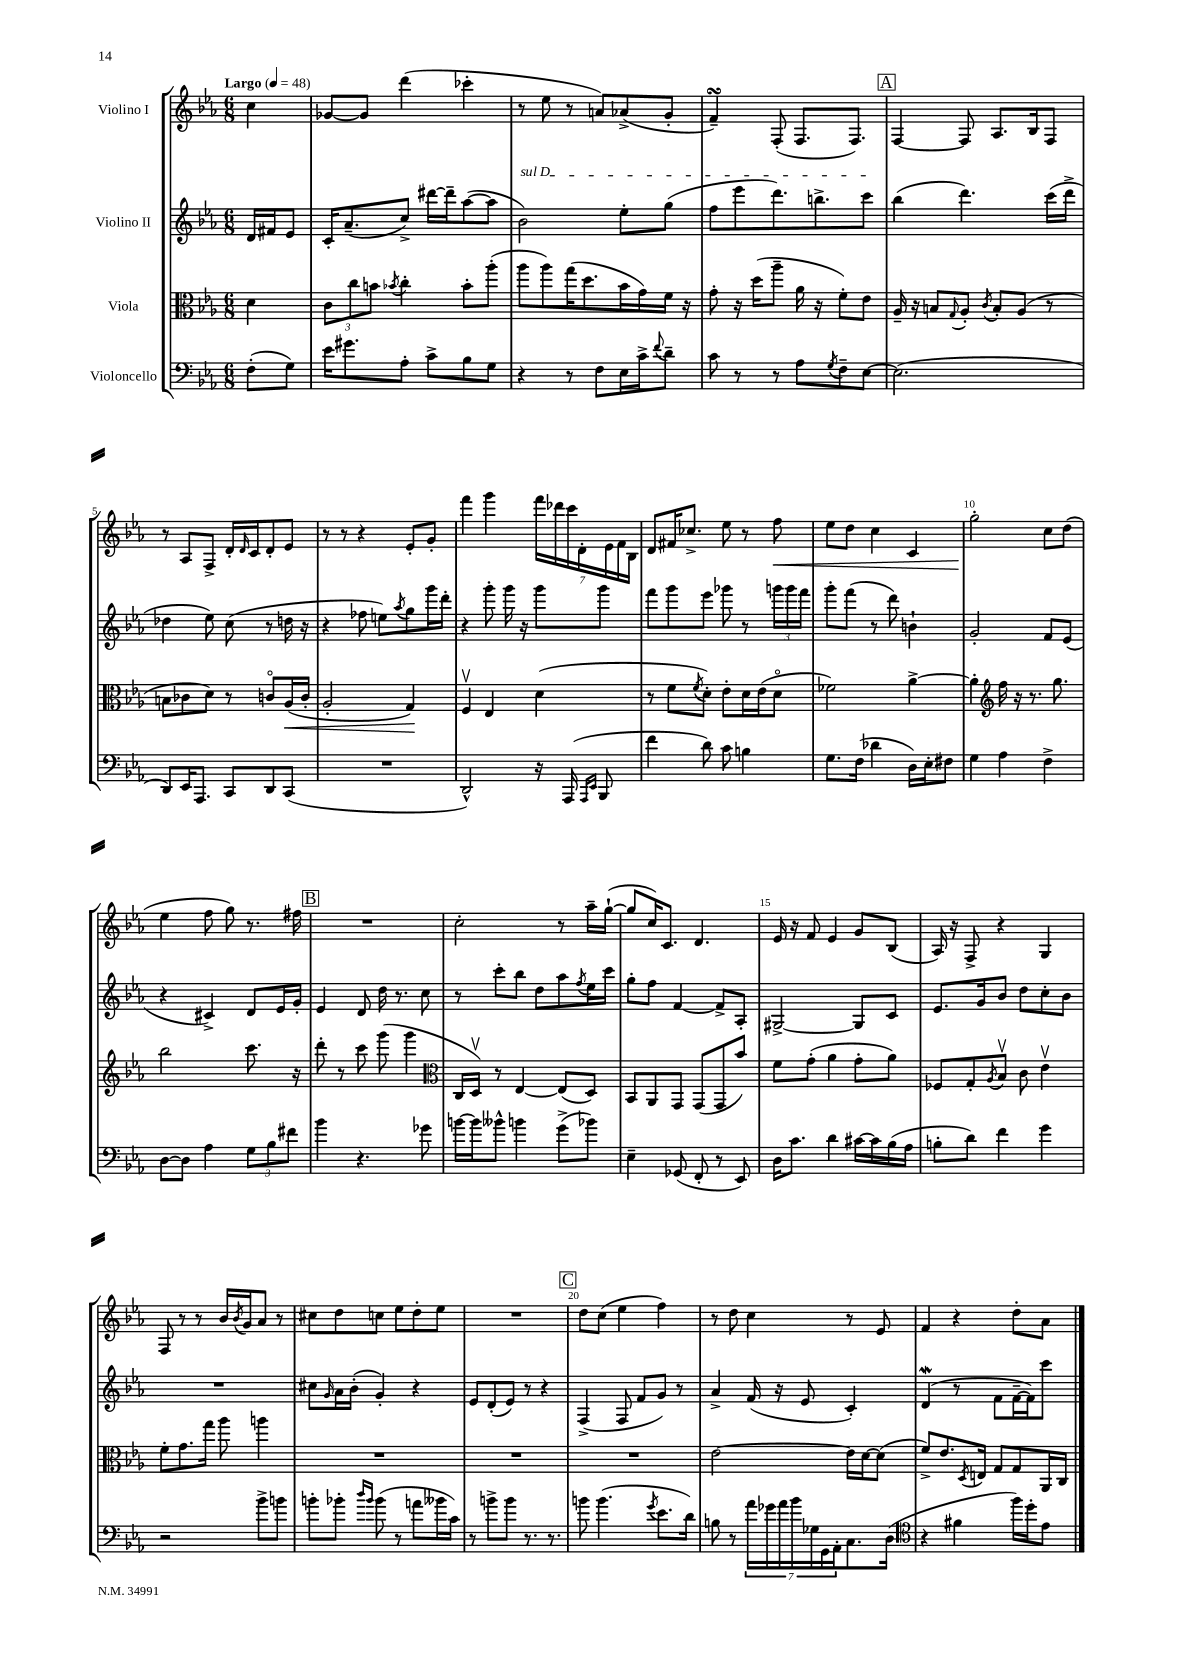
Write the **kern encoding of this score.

**kern	**kern	**kern	**kern
*staff4	*staff3	*staff2	*staff1
*clefF4	*clefC3	*clefG2	*clefG2
*k[b-e-a-]	*k[b-e-a-]	*k[b-e-a-]	*k[b-e-a-]
*M6/8	*M6/8	*M6/8	*M6/8
*MM48	*MM48	*MM48	*MM48
(8F'\L	4d\	16d/LL	4cc\
.	.	16f#/J	.
8G\J)	.	8e-/J	.
=	=	=	=
16e-\LK	12c\L	16c'/LK	[8g-/L
8.g#\	.	(8.a-~/	.
.	12cc\	.	.
.	.	.	8g-/]J
.	12b\J	.	.
.	8qb-/	.	.
8A-'\J	4cc'\	8cc^/J)	(4ddd\
8c^\L	.	[16ddd#\LL	.
.	.	16ddd#~\]J	.
8B-\	8b-'\L	([8aa-\	4ccc-'\
8G\J	(8aa-'\J	8aa-\]J	.
=	=	=	=
4r	8aa-\L	2b-\)	8r
.	8aa-\)	.	8ee-\
8r	(16gg\K	.	8r
.	8.dd\	.	.
8F\L	.	.	8a/L)
16E-\L	16b-\L	8ee-'\L	(8a-^/
16c^\J	16g\)	.	.
8qqf/	.	.	.
8d~\J	16f\JJ	(8gg\J	8g'/J
.	16r	.	.
=	=	=	=
8c\	8g'\	8ff\L	4f~/)
8r	16r	8eee-\	.
.	(16dd\LK	.	.
8r	8aa-~\J	8.ddd\)	(8F'/
8A-\L	16a-\	.	8.F/L
.	16r	8.bb^\	.
8qG/	.	.	.
8F~\	8f'\L)	.	.
.	.	.	8.F/J)
[8E-\J	8e-\J	8ccc\J	.
=	=	=	=
(2.E-\]	16A-~/	(4bb-\	[4F/
.	16r	.	.
.	8B/L	.	.
.	8qqG/	.	.
.	8A-'/J	4.ddd\)	8F/]
.	8qc/	.	.
.	8B'/L	.	8.A-/L
.	(8A-/J	.	.
.	.	.	16B-/k
.	8r	(16ccc\LL	8F/J
.	.	16ddd^\JJ	.
=	=	=	=
8DD/L)	8B\L	4dd-\	8r
16EE-/K	8c-\	.	8A-/L
8.AAA-/J	.	.	.
.	8d\J)	8ee-\)	8F^/J
8CC/L	8r	(8cc\	16d'/LL
.	.	.	16qqd/
.	.	.	16c/J
8DD/	8co/L	8r	8d'/
(8CC/J	(16A-/L	16dd\	8e-/J
.	16c'/JJ	16r	.
=	=	=	=
2.r	2A-'/	4r	8r
.	.	.	8r
.	.	8ff-\	4r
.	.	8ee\L)	.
.	.	8qaa-/	.
.	4G/)	8gg\	8e-'/L
.	.	16ggg\L	8g'/J
.	.	16ddd'\JJ	.
=	=	=	=
2DD^^/)	4Fv/	4r	4fff\
.	4E-/	8ggg'\	4ggg\
.	.	16ggg\	.
.	.	16r	.
16r	(4d\	8ggg\L	28fff\LL
.	.	.	28ddd-\
(16AAA-/	.	.	.
.	.	.	28ccc\
.	.	.	28d'\
16qqAAA-/LL	.	.	.
16qqEE-/JJ	.	.	.
8BBB-/	.	8ggg\J	.
.	.	.	28e-\
.	.	.	28f\
.	.	.	28B-\JJ
=	=	=	=
4f\	8r	8fff\L	8d/L
.	8f\L	8ggg\	16f#/K
.	.	.	8.cc-^/J
.	8qf/	.	.
8d\)	8d'\J)	8eee-\J	.
8c\	8e-'\L	8ggg-\	8ee-\
4B\	16d\L	8r	8r
.	(16e-\J	.	.
.	8do\J	24ggg\LL	8ff\
.	.	24ggg\	.
.	.	24fff\JJ	.
=	=	=	=
8.G\L	2f-\)	8ggg'\L	8ee-\L
.	.	(8fff\J	8dd\J
(16F\Jk	.	.	.
4d-\	.	8r	4cc\
.	.	8ddd\)	.
16D\LL)	[4a-^\	4b`\	4c/
16E-'\J	.	.	.
8F#\J	.	.	.
=	=	=	=
4G\	4a-'\]	2g'/	2gg'\
*	*clefG2	*	*
4A-\	16ff\	.	.
.	16r	.	.
.	8.r	.	.
4F^\	.	8f/L	8cc\L
.	8.gg\	.	.
.	.	(8e-/J	(8dd\J
=	=	=	=
[8D\L	2bb-\	4r	4ee-\
8D\]J	.	.	.
4A-\	.	4c#^/)	8ff\
.	.	.	8gg\)
12G\L	8.ccc\	8d/L	8.r
12B-\	.	.	.
.	.	16e-/L	.
12f#\J	.	.	.
.	16r	16g'/JJ	16ff#\
=	=	=	=
4b-\	8ddd'\	4e-/	2.r
.	8r	.	.
4.r	8ccc\	8d/	.
.	(8ggg\	16dd\	.
.	.	8.r	.
.	4ggg\	.	.
8g-\	.	8cc\	.
=	=	=	=
*	*clefC3	*	*
[16b\LL	16C/LL	8r	2cc'\
16b\]J	16Dv/JJ)	.	.
8b--^^\J	8r	8ccc'\L	.
4b\	[4E-/	8bb-\J	.
.	.	8dd\L	.
(8g^\L	(8E-/]L	8aa-\	8r
.	.	8qff/	.
8b-\J)	8D/J)	16ee-\L	16aa-~\LL
.	.	16ccc\JJ	([16gg`\JJ
=	=	=	=
4E-~\	8BB-/L	8gg'\L	8gg/]L
.	8AA-/	8ff\J	16cc/K)
.	.	.	8.c/J
(8GG-/	8GG/J	[4f/	.
8FF'/	(8GG/L	.	4.d/
8r	8GG/	8f^/]L	.
8EE-/)	8b-/J)	8A-'/J	.
=	=	=	=
16D\LK	8f\L	[2G#^/	16e-/
8.c\J	.	.	16r
.	(8g'\J	.	8f/
4d\	4a-\	.	4e-/
[16c#\LL	8g'\L	8G#/]L	8g/L
16c#\]	.	.	.
(16B-\	8a-\J)	8c/J	(8B-/J
16A-\JJ	.	.	.
=	=	=	=
8B'\L	8F-/L	8.e-/L	16A-/)
.	.	.	16r
8d\J)	8G'/	.	8F^/
.	.	16g/k	.
.	8qA-/	.	.
4f\	8B-v/J	8b-/J	4r
.	8c\	8dd\L	.
4g\	4e-v\	8cc'\	4G/
.	.	8b-\J	.
=	=	=	=
2r	8f'\L	2.r	8F/
.	8.g\	.	8r
.	.	.	8r
.	16gg\Jk	.	.
.	8aa-\	.	16b-/LL
.	.	.	8qb-/
.	.	.	16g/J
8b-^\L	4aa\	.	8a-/J
8b\J	.	.	8r
=	=	=	=
8b'\L	2.r	8cc#\L	8cc#\L
.	.	16qqg/	.
8b-'\J	.	16a-\L	8dd\
.	.	(16b-'\JJ	.
16qqdd/LL	.	.	.
16qqb-/JJ	.	.	.
(8b-\	.	4g'/)	8cc\J
8r	.	.	8ee-\L
8a\L	.	4r	8dd'\
16b--\L	.	.	8ee-\J
16c\JJ)	.	.	.
=	=	=	=
8r	2.r	8e-/L	2.r
8b^\L	.	(8d'/	.
8b\J	.	8e-/J)	.
8.r	.	8r	.
.	.	4r	.
8.r	.	.	.
=	=	=	=
8b\	2.r	(4F^/	8dd\L
(4.b\	.	.	(8cc\J
.	.	8F/	4ee-\
.	.	8f/L	.
8qg/	.	.	.
8.e-\L	.	8g/J)	4ff\)
.	.	8r	.
16d\Jk)	.	.	.
=	=	=	=
8B\	[2e-\	4a-^/	8r
8r	.	.	8dd\
28a-\LL	.	(16f/	4cc\
28g-\	.	.	.
.	.	16r	.
28a-\	.	.	.
28b-\	.	.	.
.	.	8e-/	.
28G-\	.	.	.
28GG\	.	.	.
28AA-'\J	.	.	.
8.C\	16e-\]LL	4c'/)	8r
.	[16d\J	.	.
.	(8d\]J	.	8e-/
(16D\Jk	.	.	.
=	=	=	=
*clefC4	*	*	*
4r	8f^/L)	(4d/	4f/
.	8.e-/	.	.
4f#\	.	8r	4r
.	8qD/	.	.
.	16E/Jk	.	.
.	8G/L	8f\L	.
16ff\LL)	8G/	[16f~\L	8dd'\L
16dd'\J	.	16f\]J)	.
8e-\J	16AA-/L	8ccc\J	8a-\J
.	16C/JJ	.	.
==	==	==	==
*-	*-	*-	*-
